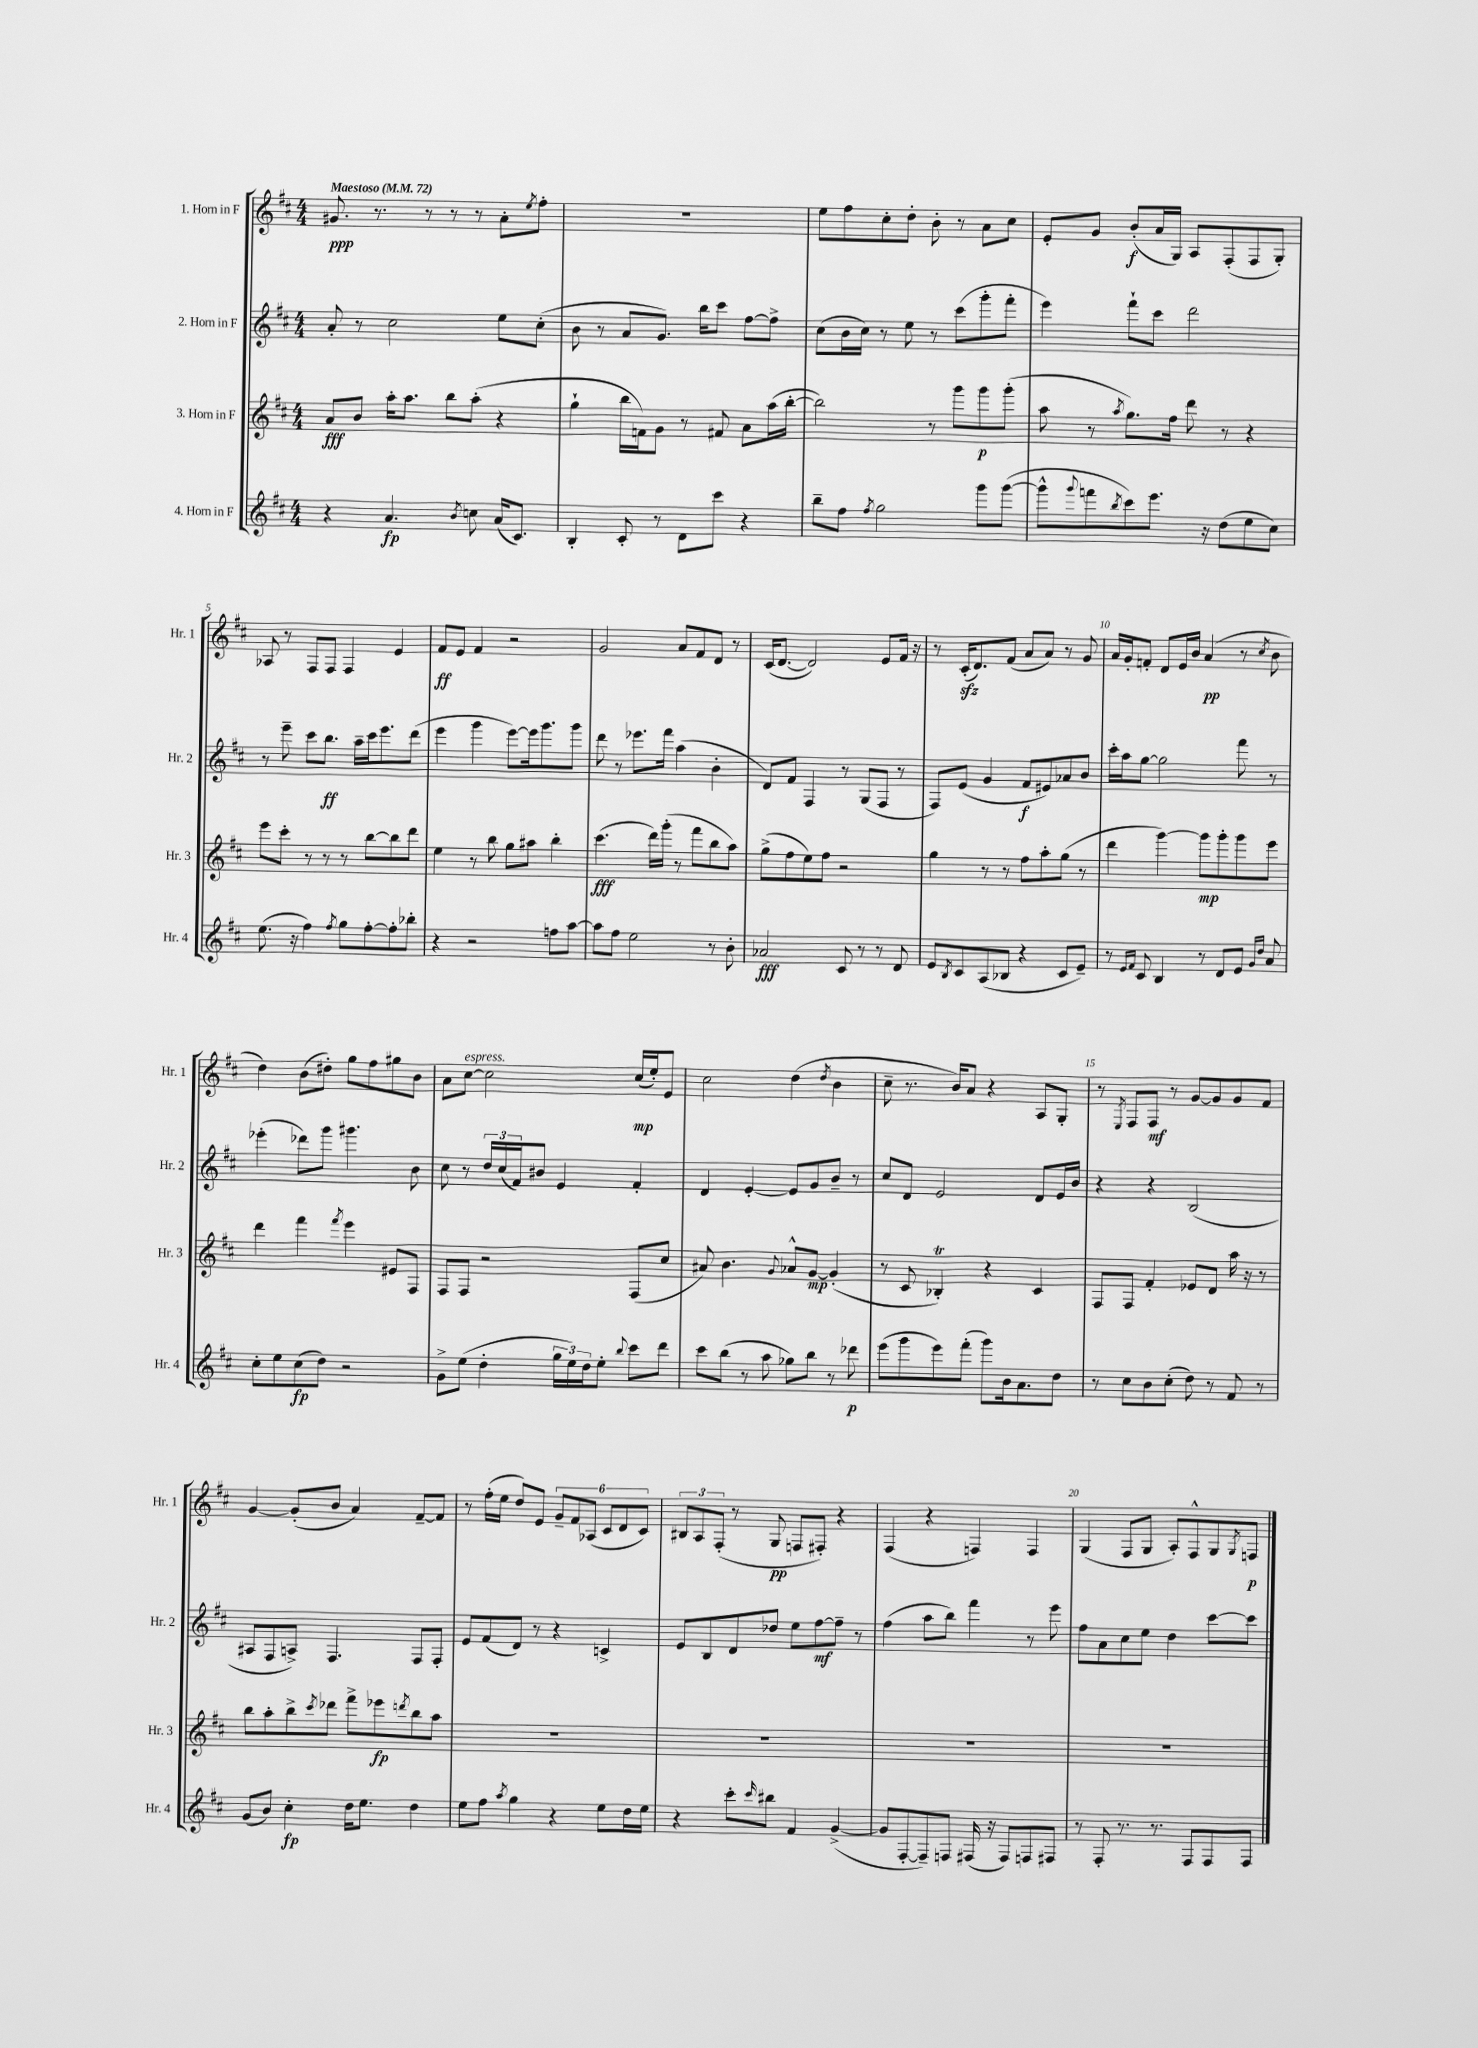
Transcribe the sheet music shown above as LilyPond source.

<<
\new StaffGroup <<
\new Staff = "s0" \with { instrumentName = "1. Horn in F" shortInstrumentName = "Hr. 1" } {
    \clef treble \key d \major \numericTimeSignature \time 4/4 \tempo "Maestoso" 4 = 72
    gis'8.\ppp r8. r8 r8 r8 a'8-. \acciaccatura { e''8 } fis''8-. |
    R1 |
    e''8 fis''8 cis''8-. d''8-. b'8-. r8 a'8 cis''8 |
    e'8-. g'8 b'8-.\f( a'16 g16) a8 fis8-.( fis8 g8-.) |
    aes8 r8 fis8 fis8 fis4 e'4 |
    fis'8\ff e'8 fis'4 r2 |
    g'2 a'8 fis'8 d'8 r8 |
    cis'16( d'8.~ d'2) e'8 fis'16 r16 |
    r8 cis'16-.\sfz( d'8.) fis'8( a'8 a'8) r8 g'8 |
    a'16 g'16-. f'8-. d'8 e'16 b'16 a'4\pp( r8 \acciaccatura { cis''8 } b'8 |
    d''4) b'8( dis''8-.) g''8 fis''8 gis''8 b'8 |
    a'8 cis''8~^\markup { \italic "espress." } cis''2 cis''16\mp( e''16-.) e'8 |
    cis''2 d''4( \acciaccatura { d''8 } b'4 |
    cis''8-- r8. b'16) a'8 r4 a8 g8-. |
    r8 \acciaccatura { e8 } fis8 fis8\mf r8 g'8~ g'8 g'8 fis'8 |
    g'4~ g'8-.( b'8 a'4) fis'8~-- fis'8 |
    r8 fis''16-.( e''16 d''8) e'8 \tuplet 6/4 { g'8-- fis'8 aes8( cis'8 d'8 cis'8) } |
    \tuplet 3/2 { bis8 a8 fis8-.( } r8 g8\pp f8 fis8-.) r4 |
    fis4( r4 f4) f4 |
    g4( fis8 g8 a8-.) fis8-^ g8 \acciaccatura { g8 } f8\p \bar "|." |
}
\new Staff = "s1" \with { instrumentName = "2. Horn in F" shortInstrumentName = "Hr. 2" } {
    \clef treble \key d \major \numericTimeSignature \time 4/4
    a'8-. r8 cis''2 e''8 cis''8-.( |
    b'8 r8 a'8 g'8.) b''16 cis'''8 fis''8~ fis''8-> |
    cis''8( b'16 cis''16) r8 e''8 r8 cis'''8( g'''8-. fis'''8-. |
    e'''4) fis'''8-! cis'''8 d'''2 |
    r8 e'''8-- cis'''8 b''8.\ff a''16-- cis'''16 e'''8. d'''8( |
    e'''4 g'''4 e'''8~) e'''16 g'''8. g'''8 |
    d'''8 r8 ees'''8. fis'''16 a''4( b'4-. |
    d'8) fis'8 fis4 r8 g8( fis8 r8 |
    fis8) e'8( g'4 fis'8\f eis'8) aes'8 b'8 |
    cis'''16-. a''16 g''8~ g''2 fis'''8 r8 |
    ees'''4-.( des'''8) g'''8 gis'''4. b'8 |
    cis''8 r8 \tuplet 3/2 { d''16 cis''16( fis'16) } bis'8 e'4 fis'4-. |
    d'4 e'4~-. e'8 g'8 b'8-- r8 |
    cis''8 d'8 e'2 d'8 e'16 b'16 |
    r4 r4 b2( |
    ais8 fis8 a8->) fis4. fis8 fis8-. |
    e'8 fis'8( d'8) r8 r4 c'4-> |
    e'8 b8 d'8 des''8 e''8 fis''8~\mf fis''8-- r8 |
    fis''4( a''8 b''8) fis'''4 r8 e'''8 |
    fis''8 a'8 cis''8 e''8 d''4 cis'''8~ cis'''8 \bar "|." |
}
\new Staff = "s2" \with { instrumentName = "3. Horn in F" shortInstrumentName = "Hr. 3" } {
    \clef treble \key d \major \numericTimeSignature \time 4/4
    a'8\fff b'8 a''16-. a''8. b''8 a''8-.( r4 |
    g''4-! b''16 f'16) g'8 r8 fis'8 a'8 a''16( b''16~-. |
    b''2) r8 g'''8 g'''8\p g'''8-.( |
    a''8 r8 \acciaccatura { a''8 } g''8.) fis''16 d'''8 r8 r4 |
    e'''8 cis'''8-. r8 r8 r8 b''8~ b''8 d'''8 |
    e''4 r8 b''8 g''8 ais''8 b''4-. |
    cis'''4.\fff( d'''16) g'''16-.( r8 fis'''8 b''8 a''8) |
    g''8->( fis''8 e''8) fis''8 r2 |
    g''4 r8 r8 fis''8 a''8-. g''8( r8 |
    d'''4 g'''4~) g'''8\mp g'''8-. g'''8 e'''8 |
    d'''4 fis'''4 \acciaccatura { fis'''8 } e'''4 eis'8 fis8 |
    fis8 fis8 r2 fis8( cis''8 |
    ais'8) b'4. \appoggiatura { g'8 } aes'8-^ g'8~\mp g'4-.( |
    r8 cis'8 bes4-.\trill) r4 cis'4 |
    fis8 fis8 fis'4-. ees'8 d'8 a''16 r16 r8 |
    b''8 a''8-. b''8-> \acciaccatura { cis'''8 } des'''8 fis'''8-> ees'''8\fp \acciaccatura { d'''8 } b''8 a''8 |
    R1 |
    R1 |
    R1 |
    R1 \bar "|." |
}
\new Staff = "s3" \with { instrumentName = "4. Horn in F" shortInstrumentName = "Hr. 4" } {
    \clef treble \key d \major \numericTimeSignature \time 4/4
    r4 a'4.\fp \acciaccatura { b'8 } c''8 a'16( cis'8.) |
    b4-. cis'8-. r8 d'8 cis'''8 r4 |
    b''8-- fis''8 \acciaccatura { fis''8 } g''2 g'''8 g'''8~( |
    g'''8-^ \appoggiatura { g'''8 } f'''8 \acciaccatura { b''8 } cis'''8) e'''8. r16 d''8( e''8 cis''8) |
    e''8.( r16 fis''4) \acciaccatura { fis''8 } g''8 fis''8~-. fis''8-. bes''8-. |
    r4 r2 f''8 a''8~ |
    a''8 fis''8 e''2 r8 b'8-. |
    aes'2\fff cis'8 r8 r8 d'8 |
    e'8 \acciaccatura { b8 } cis'8 a8( bes8 r4 cis'8 e'8--) |
    r8 \grace { e'16 fis'16 } cis'8 b4 r8 d'8 e'8 \grace { g'16 d''16 } a'8 |
    cis''8-. e''8 cis''8\fp( d''8) r2 |
    g'8-> e''8( d''4-. \tuplet 3/2 { g''16 e''16) d''16 } e''8-. \appoggiatura { b''8 } cis'''8 d'''8 |
    cis'''8 b''8( r8 a''8 ges''8) b''8 r8 des'''8\p |
    e'''8( g'''8 e'''8) fis'''8-.( g'''8) b'16 a'8. d''8 |
    r8 cis''8 b'8 cis''8-.( d''8) r8 fis'8 r8 |
    g'8( b'8) cis''4-.\fp d''16 e''8. d''4 |
    e''8 fis''8 \acciaccatura { a''8 } g''4 r4 e''8 d''16 e''16 |
    r4 cis'''8-. \grace { cis'''16 } bis''8 fis'4 g'4~->( |
    g'8 fis8~-. fis8--) f8 fis16( r16 fis8) f8 fis8 |
    r8 fis8-. r8. r8. fis8 fis8 fis8 \bar "|." |
}
>>
>>
\layout { \context { \Score \override BarNumber.break-visibility = ##(#f #t #t) barNumberVisibility = #(every-nth-bar-number-visible 5) } }
